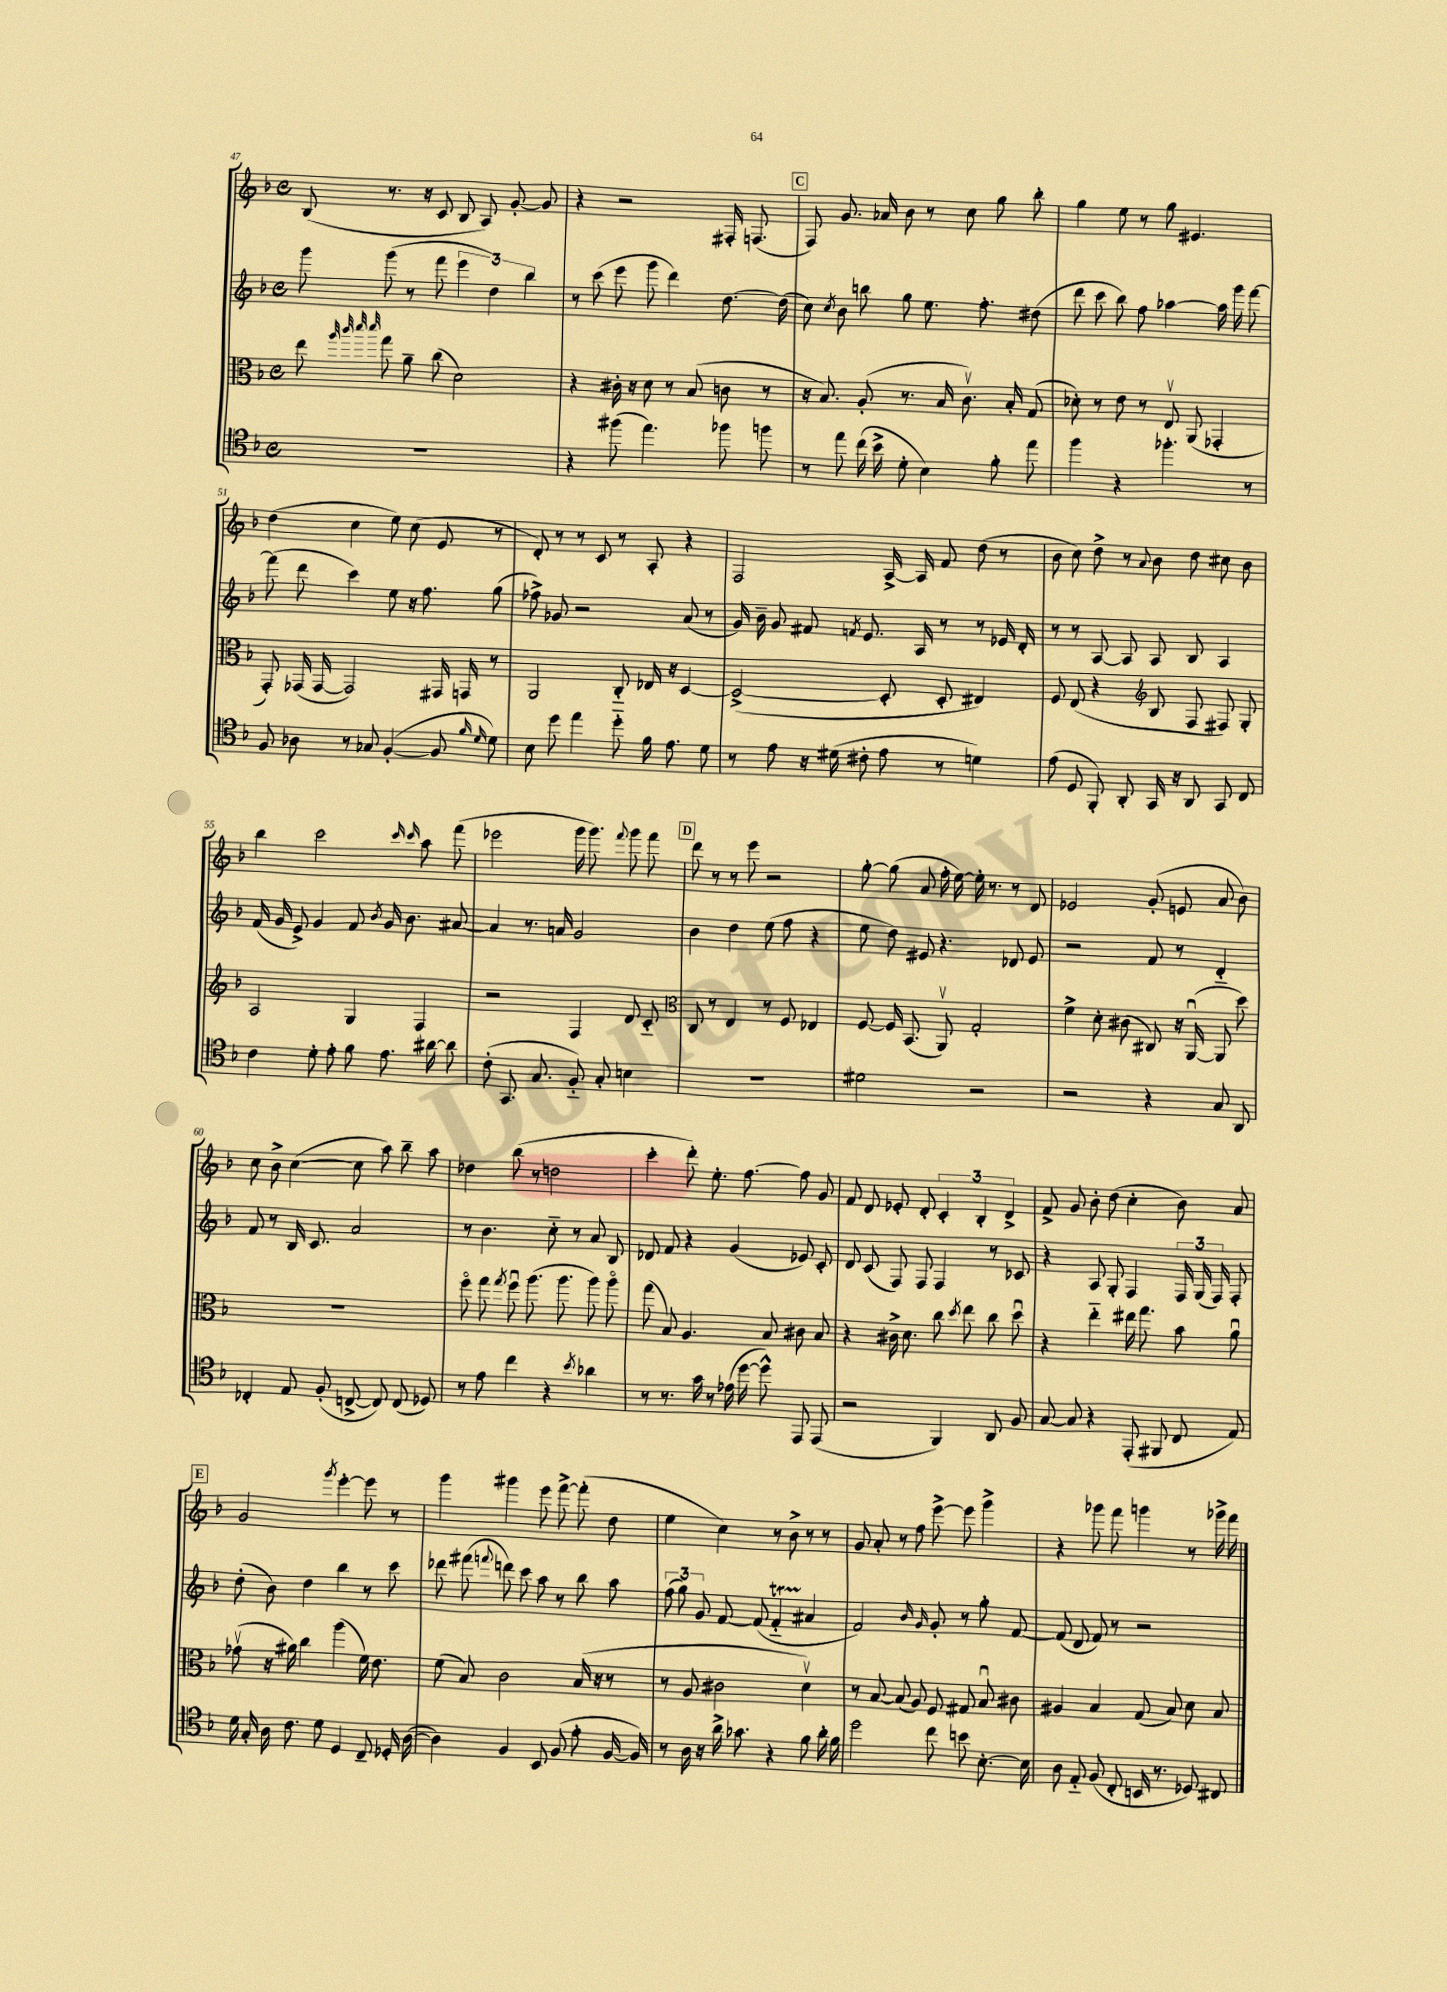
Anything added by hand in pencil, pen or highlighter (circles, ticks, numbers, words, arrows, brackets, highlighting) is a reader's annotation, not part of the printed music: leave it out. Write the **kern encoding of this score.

**kern	**kern	**kern	**kern
*staff4	*staff3	*staff2	*staff1
*clefC4	*clefC3	*clefG2	*clefG2
*k[b-]	*k[b-]	*k[b-]	*k[b-]
*M4/4	*M4/4	*M4/4	*M4/4
*met(c)	*met(c)	*met(c)	*met(c)
1r	8ee	8ggg	(8B-
.	32qqaa	.	.
.	32qqccc	.	.
.	32qqddd	.	.
.	32qqddd	.	.
.	8gg	(8ggg	8.r
.	8a~	8r	.
.	.	.	16r
.	(8cc	8fff	8c
.	2d)	6eee	8B-
.	.	.	8A)
.	.	6dd)	.
.	.	.	[8g'
.	.	6bb-	.
.	.	.	8g]
=	=	=	=
4r	4r	8r	4r
.	.	(8ccc	.
(8ff#	16c#'	8eee	2r
.	16r	.	.
4.ee)	8d	8ggg	.
.	8r	4ddd)	.
.	(8B-	.	.
8ff-	8c	[8.dd	16F#'
.	.	.	(8.F
8ff	8r	.	.
.	.	(16dd]	.
=	=	=	=
8r	16r	8cc)	8F)
.	8.B-)	.	.
.	.	8qcc	.
8ee	.	8b-	8.g
(16cc	(8A'	8bb	.
16b-^	.	.	16a-
8d'	8.r	8gg	8b-
4B-)	.	8.ee	8r
.	16B-	.	.
.	8.cv)	.	8cc
.	.	8.ff'	.
8f'	.	.	8gg
.	16B-'	.	.
8ee	(8G	(8dd#	8bb-'
=	=	=	=
4ff	8d-')	8ddd	4gg
.	8r	8ccc	.
4r	8e	8bb-)	8ee
.	8r	8ff	8r
4.ff-'	8Ev	[4aa-	8gg
.	(8AA	.	4.e#
.	4GG-'	16aa-]	.
.	.	16ggg	.
8r	.	[8fff	.
=	=	=	=
8F	8GG')	(8fff]	(4dd
8A-	(16GG-	8ddd	.
.	[16GG-	.	.
8r	2GG-])	4ccc)	4cc
8G-	.	.	.
([4F'	.	8ee	8ee)
.	.	16r	(8cc
.	.	8.ff	.
8F]	16GG#	.	8e
.	16GG	.	.
16qqf	.	.	.
16qqd	.	.	.
8d)	8r	(8gg	8r
=	=	=	=
8B-	2AA	8ff-^)	8d')
8dd	.	8g-	8r
4ee	.	2r	8r
.	.	.	8c
8dd'~	8C'~	.	8r
16f	16E-	.	8A'
8.e	16r	.	.
.	[4D	(8a	4r
8d	.	8r	.
=	=	=	=
8r	(2D^_	16g)	2F
.	.	16b-~	.
8e	.	8g	.
16r	.	8f#	.
(16d#	.	.	.
.	.	8qf	.
8c#'	.	8.e	.
8e	8D']	.	[16A^
.	.	16A	16A]
8r	8D'	8r	8f
4d)	4E#)	8r	(8dd
.	.	16e-	8r
.	.	16d'	.
=	=	=	=
(8e	8F	8r	8b-
8D	(8E	8r	8cc)
8FF')	4r	[8A	8dd^
8AA'	.	8A]	8r
*	*clefG2	*	*
.	.	.	8qqa
16GG	8B-	8A	8b-
16r	.	.	.
8AA	8F	8B-	8dd
8GG	8F#)	4A	8cc#
8C	8G'	.	8b-
=	=	=	=
4c	2A	(16f	4bb-
.	.	16g	.
.	.	8e^)	.
8d'	.	4g	2ccc
8e'	.	.	.
8f	4G	8f	.
.	.	8qb-	.
8.e	.	16g	.
.	.	8.b-	.
.	.	.	16qqccc
.	.	.	16qqccc
.	4F	.	8aa
[16a#	.	.	.
8a#]	.	[8a#	(8fff
=	=	=	=
(8c'	2r	4a#]	2eee-
8.GG	.	.	.
.	.	8.r	.
8.G	.	.	.
.	.	16a	.
8F'~)	4F	2g	16ggg
.	.	.	8.ggg)
8G'	.	.	.
.	.	.	8qqfff
4B	8d	.	8ggg
.	8c'~	.	8fff
=	=	=	=
*	*clefC3	*	*
1r	8C	4b-	8ddd
.	8r	.	8r
.	4E	4dd	8r
.	.	.	8eee
.	8r	(8ee	2r
.	8F	8ff	.
.	4E-	4r	.
=	=	=	=
2d#	[8F	8ee	[8gg'
.	16F]	8dd)	(8gg]
.	(8.BB-	.	.
.	.	8e#	8a
.	8AAv)	4.r	16ff'
.	.	.	[16ee)
2r	2G'	.	16ee']
.	.	.	8.r
.	.	8d-	8r
.	.	8e#	8d
=	=	=	=
2r	4f^	2r	2e-
.	8d'	.	.
.	(8c#	.	.
4r	8C#)	8f	(8g'
.	16r	8r	8e
.	([16AAu	.	.
8G	8AA]	4d'~	8a
8AA	8dd)	.	8b-)
=	=	=	=
4C-'	1r	8f	8cc
.	.	8r	8b-^
8E	.	16B-	([4cc
.	.	8.c	.
(8F'	.	.	.
[8C^	.	2a	8cc]
8C])	.	.	8aa)
(8C	.	.	8bb-~
8D-)	.	.	8aa
=	=	=	=
8r	8ffo	8r	4dd-
8e	8gg	4.b-	.
.	8qgg	.	.
4cc	8ffu	.	(8bb-
.	(8.aa	.	8r
4r	.	8cc'~	2dd
.	8.aa	.	.
.	.	8r	.
8qb-	.	.	.
4a-	8aa)	8a	.
.	8aao	8B-	.
=	=	=	=
8r	(8gg	8d-	4ccc'
8.r	8B-)	8f	.
.	4.A	4r	8ddd')
16g	.	.	.
8r	.	.	8.ee'
(16e-	.	(4g	.
[16dd	.	.	[8.ff
8dd^^])	8B-	.	.
8EE	8c#	8e-)	8ff]
(8EE	8B-	8c'	8g
=	=	=	=
2r	4r	8d	8f
.	.	(8c	8d
.	16c#^	8F)	8e-'
.	8.d	.	.
.	.	8F	8d'
4FF)	8cc	4F	6c'
.	8qdd	.	.
.	8ee	.	.
.	.	.	6B-'
8AA	8cc	8r	.
.	.	.	6d^
8F	8ddu	8c-	.
=	=	=	=
[8G	4r	4r	8f^
8G]	.	.	8g
4r	4ee'~	8A	8b-'
.	.	8G'	(8dd
(8EE'	16ee#	4F	4cc'
.	8.gg	.	.
8FF#	.	.	.
8C	8b-	24F	8b-)
.	.	(24G	.
.	.	24F)	.
8E)	8au	8F'	8a
=	=	=	=
16d	(8g-v	(8dd'	2g
16G'	.	.	.
16A	16r	8b-)	.
8.c	16a#)	.	.
.	4cc	4dd	.
8d	.	.	.
.	.	.	8qggg
4D	(4aa	4bb-	[4eee'
8C~	16f)	8r	8eee]
.	8.e	.	.
16D-'	.	8ccc	8r
([16A	.	.	.
=	=	=	=
4A])	(8f	8ddd-	4ggg
.	8B-)	(8fff#	.
.	.	8qqfff	.
4F	2c	8ddd)	4ggg#
.	.	8ccc	.
8BB-	.	8aa	8eee
(8F	.	8r	[8fff^
8e'	(16B-	8bb-	(8fff']
.	16r	.	.
[16F	8r	8aa	8dd
16F])	.	.	.
=	=	=	=
8r	8r	(12ff	4ee
.	.	12gg)	.
16A	8A	.	.
.	.	12g	.
16r	.	.	.
16a^	2c#	[8f	4cc)
8.g-	.	.	.
.	.	(8f]	.
4r	.	4f'~	8r
.	.	.	8b-^
8f	4dv)	4a#	8r
16a'	.	.	8r
16f	.	.	.
=	=	=	=
2dd	8r	2f)	8g
.	[8B-	.	8a'
.	(8B-]	.	8r
.	8A)	.	8ff
.	.	16qqb-	.
.	.	16qqg	.
8cc	8F	8g'	[8eee^
8b	8G#	8r	8eee]
[8.B-'	8B-u	8gg'	4ggg^
.	8c#	[8f	.
16B-]	.	.	.
=	=	=	=
8A	4A#	(8f]	4r
8E'~	.	8d	.
(8F	4B-	8f)	8ggg-
8C'	.	8r	8fff
16BB	(8G	2r	4ggg
8.r	.	.	.
.	8B-)	.	.
8D-)	8d	.	8r
8C#	8B-	.	16ggg-^
.	.	.	16fff
==	==	==	==
*-	*-	*-	*-
